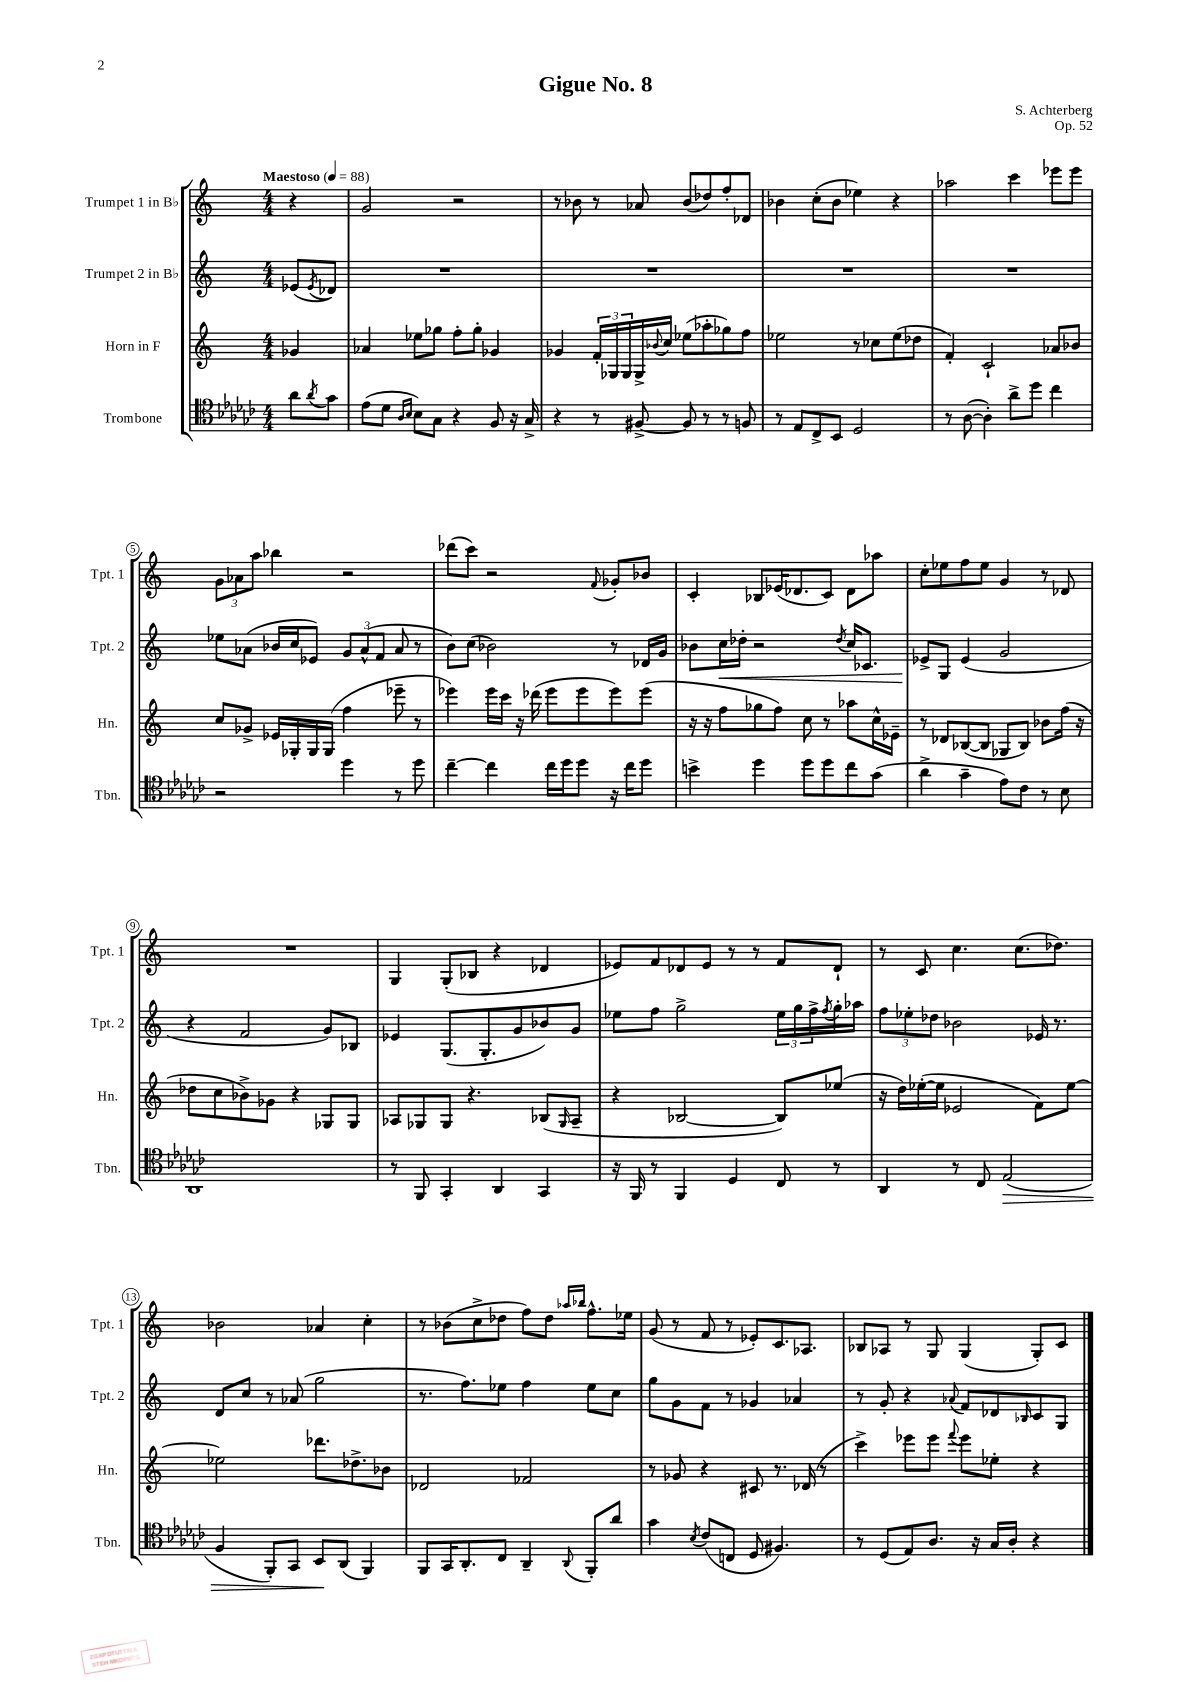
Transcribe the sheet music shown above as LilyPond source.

\header { title = "Gigue No. 8" composer = "S. Achterberg" opus = "Op. 52" }
<<
\new StaffGroup <<
\new Staff = "s0" \with { instrumentName = "Trumpet 1 in Bb" shortInstrumentName = "Tpt. 1" } {
    \clef treble \key c \major \numericTimeSignature \time 4/4 \partial 4 \tempo "Maestoso" 4 = 88
    r4 |
    g'2 r2 |
    r8 bes'8 r8 aes'8 bes'8( des''8) f''8-. des'8 |
    bes'4 c''8-.( bes'8 ees''4) r4 |
    aes''2 c'''4 ees'''8 ees'''8 |
    \tuplet 3/2 { g'8 aes'8 a''8 } bes''4 r2 |
    des'''8( c'''8) r2 \appoggiatura { f'8 } ges'8-. bes'8 |
    c'4-. bes8 ees'16( des'8. c'8) des'8 aes''8 |
    c''8-. ees''8 f''8 ees''8 g'4 r8 des'8 |
    R1 |
    g4 g8-.( bes8 r4 des'4 |
    ees'8) f'8 des'8 ees'8 r8 r8 f'8 des'8-! |
    r8 c'8 c''4. c''8.( des''8.) |
    bes'2 aes'4 c''4-. |
    r8 bes'8( c''8-> des''8 f''8) des''8 \grace { aes''16 bes''16 } f''8.-^ ees''16 |
    g'8( r8 f'8 r8 ees'8-.) c'8. aes8. |
    bes8 aes8 r8 g8 g4( g8-.) c'8 \bar "|." |
}
\new Staff = "s1" \with { instrumentName = "Trumpet 2 in Bb" shortInstrumentName = "Tpt. 2" } {
    \clef treble \key c \major \numericTimeSignature \time 4/4 \partial 4
    ees'8( \acciaccatura { ees'8 } des'8) |
    R1 |
    R1 |
    R1 |
    R1 |
    ees''8 aes'8( bes'16 c''16 ees'8) \tuplet 3/2 { g'8 aes'8-^( f'8 } aes'8 r8 |
    b'8) c''8( bes'2) r8 des'16 g'16 |
    bes'8 c''16\< des''16-. r2 \acciaccatura { des''8 } c''16 ces'8. |
    ees'8->\! g8 ees'4( g'2 |
    r4 f'2 g'8) bes8 |
    ees'4 g8.( g8.-. g'8 bes'8) g'8 |
    ees''8 f''8 g''2-> \tuplet 3/2 { ees''16 g''16 f''16-> } \acciaccatura { f''8 } g''16-. aes''16 |
    \tuplet 3/2 { f''8 ees''8-. des''8 } bes'2 ees'16 r8. |
    d'8 c''8 r8 aes'8( g''2 |
    r8. f''8.) ees''8 f''4 ees''8 c''8 |
    g''8 g'8 f'8 r8 ges'4 aes'4 |
    r8 g'8-. r4 \appoggiatura { aes'8 } f'8 des'8 \grace { bes16 } c'8 g8 \bar "|." |
}
\new Staff = "s2" \with { instrumentName = "Horn in F" shortInstrumentName = "Hn." } {
    \clef treble \key c \major \numericTimeSignature \time 4/4 \partial 4
    ges'4 |
    aes'4 ees''8 ges''8 f''8-. ges''8-. ges'4 |
    ges'4 \tuplet 3/2 { f'16-. ges16 ges16 } ges16-> \appoggiatura { bes'8 } c''16 ees''8( aes''8-. ges''8) f''8 |
    ees''2 r8 ces''8 ees''8( des''8 |
    f'4-.) c'2-! aes'8 bes'8 |
    c''8 ges'8-> ees'16 ges16-. ges16 ges16( f''4 ees'''8-- r8 |
    ees'''4) ees'''16 c'''16 r16 des'''16( ees'''8 ees'''8 ees'''8) ees'''8( |
    r16 r16 f''8 ges''8 f''8) c''8 r8 aes''8 c''16-^ ees'16-- |
    r8 des'8 bes8~( bes8 ges8 bes8) bes'8 f''16( r16 |
    des''8 c''8 bes'8->) ges'8 r4 ges8 ges8 |
    aes8 ges8 ges8 r4. bes8( \grace { ges16 } aes8-- |
    r4 bes2~ bes8) ees''8( |
    r16 d''16) ees''16~-.( ees''16 ees'2 f'8) ees''8~ |
    ees''2 des'''8. des''8.-> bes'8 |
    des'2 fes'2 |
    r8 ges'8 r4 cis'8 r8. des'16( r8 |
    c'''4->) ees'''8 ees'''8 \appoggiatura { f'''8 } ees'''8 ees''8-. r4 \bar "|." |
}
\new Staff = "s3" \with { instrumentName = "Trombone" shortInstrumentName = "Tbn." } {
    \clef tenor \key ges \major \numericTimeSignature \time 4/4 \partial 4
    aes'8 \acciaccatura { aes'8 } ges'8 |
    ees'8( des'8 \grace { aes16 bes16 } bes8) ges8 r4 f8 r16 ges16-> |
    r4 r8 fis8~-> fis8 r8 r8 f8 |
    r8 ees8 ces8-> bes,8 des2 |
    r8 aes8~( aes4-.) aes'8-> des''8 ces''4 |
    r2 des''4 r8 des''8 |
    ces''4~-- ces''4 ces''16 des''16 des''8 r16 ces''16 des''8 |
    b'4-> des''4 des''8 des''8 ces''8 ges'8( |
    aes'4-> ges'4-- ees'8) ces'8 r8 bes8 |
    aes,1 |
    r8 f,8 ges,4-. aes,4 ges,4 |
    r16 f,16 r8 f,4 des4 ces8 r8 |
    aes,4 r8 ces8 ees2\>( |
    f4 f,8-.) ges,8 bes,8\! aes,8( f,4) |
    f,8 ges,16 aes,8.-. ces8 aes,4-- \appoggiatura { aes,8 } f,8-. aes'8 |
    ges'4 \acciaccatura { bes8 } ces'8( c8 des8 fis4.) |
    r8 des8( ees8) aes8. r16 ges16 aes16-. r4 \bar "|." |
}
>>
>>
\layout { \context { \Score \override BarNumber.stencil = #(make-stencil-circler 0.1 0.3 ly:text-interface::print) } }
